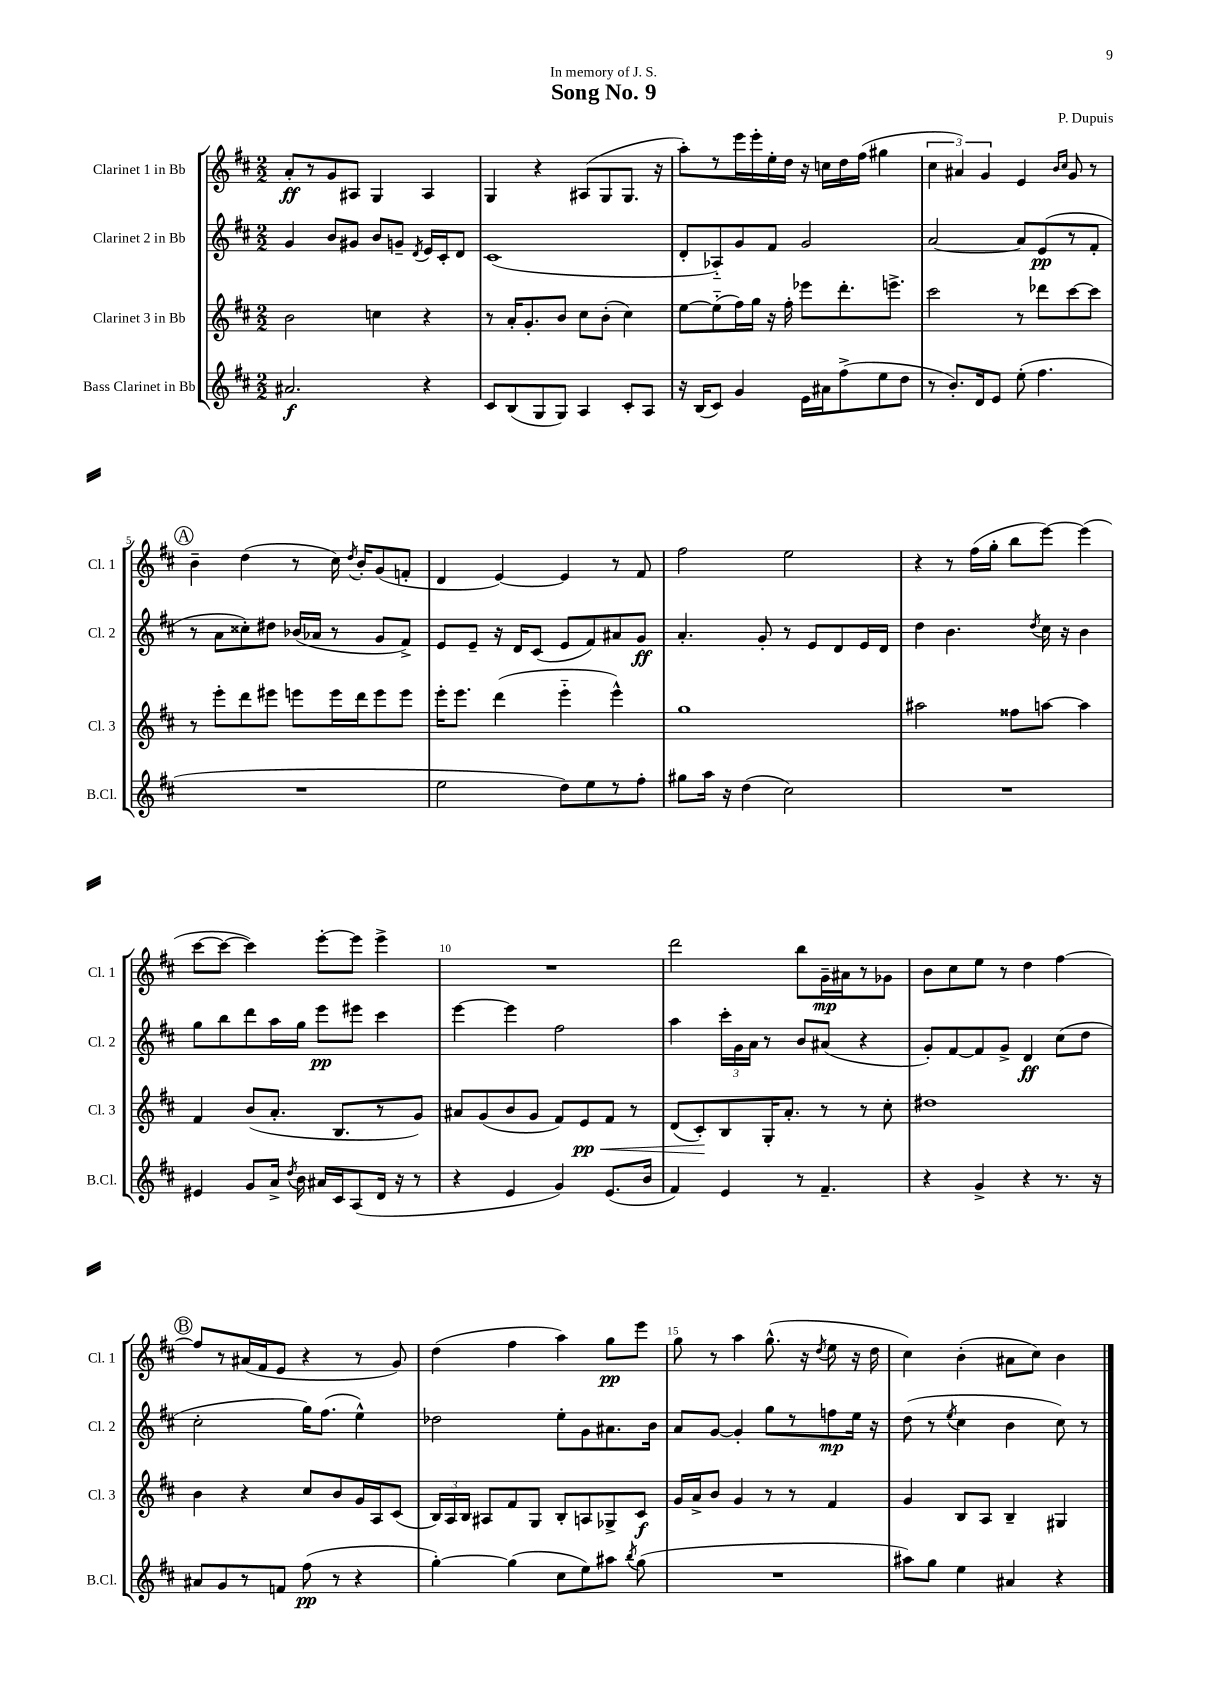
\header { title = "Song No. 9" composer = "P. Dupuis" dedication = "In memory of J. S." }
<<
\new StaffGroup <<
\new Staff = "s0" \with { instrumentName = "Clarinet 1 in Bb" shortInstrumentName = "Cl. 1" } {
    \clef treble \key d \major \numericTimeSignature \time 2/2
    \autoBeamOff a'8[-.\ff r8 g'8 ais8] g4 ais4 |
    g4 r4 ais8[( g8 g8.] r16 |
    a''8[-.) r8 e'''16 e'''16-. e''16-. d''16] r16 c''16[ d''16 fis''16]( gis''4 |
    \tuplet 3/2 { cis''4 ais'4) g'4 } e'4 \grace { b'16[ cis''16] } g'8 r8 |
    \mark \markup { \circle "A" } b'4-- d''4( r8 cis''16) \acciaccatura { d''8 } b'16[-. g'8( f'8]-. |
    d'4 e'4~) e'4 r8 fis'8 |
    fis''2 e''2 |
    r4 r8 fis''16[( g''16]-. b''8[ e'''8]~) e'''4( |
    cis'''8[~ cis'''8]~ cis'''4) e'''8[~-. e'''8] e'''4-> |
    R1 |
    d'''2 b''8[ g'16--\mp ais'16 r8 ges'8] |
    b'8[ cis''8 e''8] r8 d''4 fis''4~ |
    \mark \markup { \circle "B" } fis''8[ r8 ais'16( fis'16 e'8] r4 r8 g'8) |
    d''4( fis''4 a''4) g''8[\pp e'''8] |
    g''8 r8 a''4 g''8.-^( r16 \acciaccatura { d''8 } e''8 r16 d''16 |
    cis''4) b'4-.( ais'8[ cis''8]) b'4 \bar "|." |
}
\new Staff = "s1" \with { instrumentName = "Clarinet 2 in Bb" shortInstrumentName = "Cl. 2" } {
    \clef treble \key d \major \numericTimeSignature \time 2/2
    \autoBeamOff g'4 b'8[ gis'8] b'8[ g'8]-- \acciaccatura { d'8 } e'16[ cis'16-. d'8] |
    cis'1( |
    d'8[-. aes8-_) g'8 fis'8] g'2 |
    a'2~ a'8[ e'8\pp( r8 fis'8]-. |
    \mark \markup { \circle "A" } r8 a'8[ cisis''8-.) dis''8] bes'16[( aes'16] r8 g'8[ fis'8]->) |
    e'8[ e'8]-- r16 d'16[ cis'8]( e'8[ fis'8) ais'8 g'8]\ff |
    a'4.-. g'8-. r8 e'8[ d'8 e'16 d'16] |
    d''4 b'4. \acciaccatura { d''8 } cis''16 r16 b'4 |
    g''8[ b''8 d'''8 a''16 g''16] e'''8[\pp eis'''8] cis'''4 |
    e'''4~ e'''4 fis''2 |
    a''4 \tuplet 3/2 { cis'''16[-. g'16 a'16] } r8 b'8[ ais'8]( r4 |
    g'8[-.) fis'8~ fis'8 g'8]-> d'4\ff cis''8[( d''8] |
    \mark \markup { \circle "B" } cis''2-. g''16[) fis''8.]( e''4-^) |
    des''2 e''8[-. g'8 ais'8. b'16] |
    a'8[ g'8]~ g'4-. g''8[ r8 f''8\mp e''16] r16 |
    d''8( r8 \acciaccatura { e''8 } cis''4 b'4 cis''8) r8 \bar "|." |
}
\new Staff = "s2" \with { instrumentName = "Clarinet 3 in Bb" shortInstrumentName = "Cl. 3" } {
    \clef treble \key d \major \numericTimeSignature \time 2/2
    \autoBeamOff b'2 c''4 r4 |
    r8 a'16[-. g'8.-. b'8] cis''8[ b'8]-.( cis''4) |
    e''8[~ e''8-_( fis''16) g''16] r16 fis''16-. ees'''8[ d'''8.-. e'''8.]-> |
    cis'''2 r8 des'''8[ cis'''8~ cis'''8] |
    \mark \markup { \circle "A" } r8 e'''8[-. d'''8 eis'''8] e'''8[ e'''16 d'''16 e'''8 e'''8] |
    e'''16[-. e'''8.] d'''4( e'''4-_ e'''4-^) |
    g''1 |
    ais''2 fisis''8[ a''8]~ a''4 |
    fis'4 b'8[( a'8.]-. b8.[ r8 g'8]) |
    ais'8[ g'8( b'8 g'8] fis'8[) e'8\pp\< fis'8] r8 |
    d'8[( cis'8-.\!) b8 g16-. a'8.]-. r8 r8 cis''8-. |
    dis''1 |
    \mark \markup { \circle "B" } b'4 r4 cis''8[ b'8 g'16 a16 cis'8]( |
    \tuplet 3/2 { b16[) a16 b16] } ais8[ fis'8 g8] b8[-. a8 ges8-> cis'8]\f |
    g'16[ a'16-> b'8] g'4 r8 r8 fis'4 |
    g'4 b8[ a8] b4-- gis4 \bar "|." |
}
\new Staff = "s3" \with { instrumentName = "Bass Clarinet in Bb" shortInstrumentName = "B.Cl." } {
    \clef treble \key d \major \numericTimeSignature \time 2/2
    \autoBeamOff ais'2.\f r4 |
    cis'8[ b8( g8 g8]) a4 cis'8[-. a8] |
    r16 b16[( cis'8]) g'4 e'16[ ais'16 fis''8->( e''8 d''8] |
    r8 b'8.[-.) d'16 e'8] e''8-.( fis''4. |
    \mark \markup { \circle "A" } R1 |
    e''2 d''8[) e''8 r8 fis''8]-. |
    gis''8[ a''16] r16 d''4( cis''2) |
    R1 |
    eis'4 g'8[ a'16]-> \acciaccatura { d''8 } b'16 ais'16[ cis'16 a8( d'16] r16 r8 |
    r4 e'4 g'4) e'8.[( b'16] |
    fis'4) e'4 r8 fis'4.-- |
    r4 g'4-> r4 r8. r16 |
    \mark \markup { \circle "B" } ais'8[ g'8 r8 f'8] fis''8\pp( r8 r4 |
    g''4~-.) g''4( cis''8[ e''8) ais''8] \acciaccatura { b''8 } g''8( |
    R1 |
    ais''8[) g''8] e''4 ais'4 r4 \bar "|." |
}
>>
>>
\layout { \context { \Score \override BarNumber.break-visibility = ##(#f #t #t) barNumberVisibility = #(every-nth-bar-number-visible 5) } }
